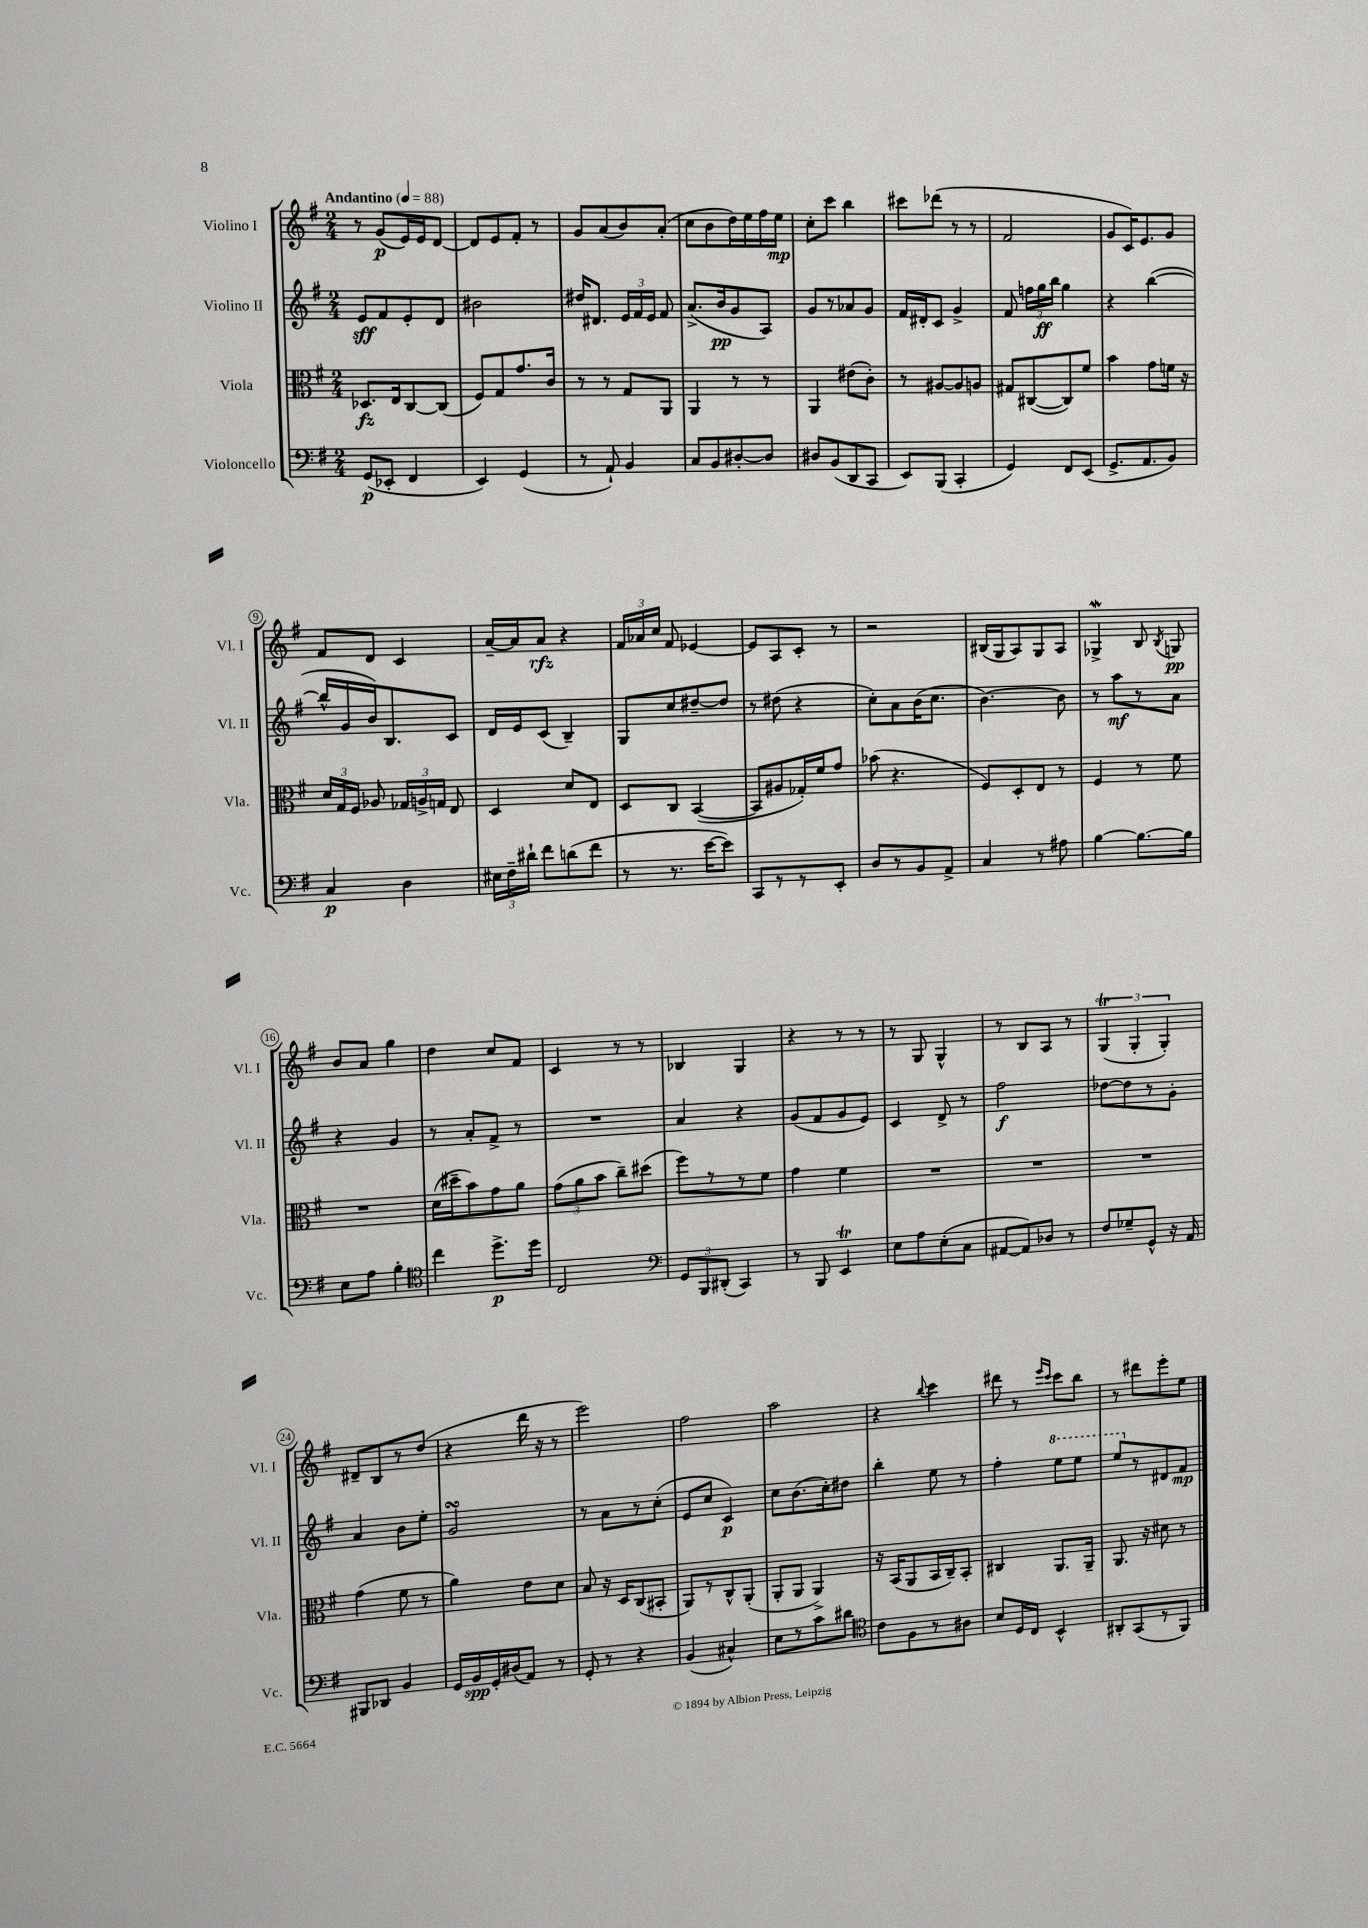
<<
\new StaffGroup <<
\new Staff = "s0" \with { instrumentName = "Violino I" shortInstrumentName = "Vl. I" } {
    \clef treble \key g \major \numericTimeSignature \time 2/4 \tempo "Andantino" 4 = 88
    \autoBeamOff r8 g'8[\p( e'16) e'16 d'8]~ |
    d'8[ e'8 fis'8]-. r8 |
    g'8[ a'8( b'8) a'8]-.( |
    c''8[ b'8 d''16) e''16 fis''16 e''16]\mp |
    c''8[-. c'''8] b''4 |
    cis'''8[ des'''8]( r8 r8 |
    fis'2 |
    g'8[ c'16) e'8. g'8] |
    fis'8[ d'8] c'4 |
    a'16[~-- a'16 a'8]\rfz r4 |
    \tuplet 3/2 { fis'16[ aes'16 c''16] } fis'8 ees'4~ |
    ees'8[ a8 c'8]-. r8 |
    r2 |
    bis16[( g16 a8) g8 a8] |
    ges4->\mordent b8 \acciaccatura { b8 } g8\pp |
    b'8[ a'8] g''4 |
    d''4 c''8[ fis'8] |
    c'4 r8 r8 |
    bes4 g4 |
    r4 r8 r8 |
    r8 g8 g4-^ |
    r8 b8[ a8] r8 |
    \tuplet 3/2 { g4\trill( g4-. g4-.) } |
    dis'8[-- b8 r8 d''8]( |
    r4 d'''16 r16 r8 |
    e'''2) |
    fis''2 |
    a''2 |
    r4 \appoggiatura { b''8 } c'''4 |
    dis'''8 r8 \grace { e'''16[ c'''16] } c'''8[ b''8] |
    r8 dis'''8[ e'''8-. e''8] \bar "|." |
}
\new Staff = "s1" \with { instrumentName = "Violino II" shortInstrumentName = "Vl. II" } {
    \clef treble \key g \major \numericTimeSignature \time 2/4
    \autoBeamOff e'8[\sff fis'8 e'8-. d'8] |
    bis'2 |
    dis''16[ dis'8.] \tuplet 3/2 { e'16[ fis'16 e'16] } fis'8 |
    a'8.[->( b'16\pp g'8 a8]) |
    g'8[ r8 aes'8 g'8] |
    fis'16[ dis'16-. c'8] g'4-> |
    fis'8 \tuplet 3/2 { f''16[ g''16\ff b''16] } g''4 |
    r4 b''4~( |
    b''16[-^ g'16 b'16) b8. c'8] |
    d'16[ e'16 c'8]( b4--) |
    g8[ c''8 dis''8~-- dis''8] |
    r8 dis''8( r4 |
    c''8[-.) a'8 b'16( c''8.] |
    b'4.~) b'8 |
    r8 a''8[\mf r8 a'8] |
    r4 g'4 |
    r8 a'8[-. fis'8]-> r8 |
    R2 |
    a'4 r4 |
    g'8[( fis'8 g'8 e'8]) |
    c'4 d'8-> r8 |
    fis''2\f |
    des''8[~ des''8 r8 g'8]-. |
    a'4 b'8[ e''8]-. |
    g'2\turn |
    r8 a'8[ r8 c''8]-.( |
    e'8[ c''8] c'4\p) |
    c''8[ b'8.( c''16-.) dis''8] |
    b''4-. e''8 r8 |
    fis''4-. \ottava #1 e'''8[ e'''8] |
    e'''8[ \ottava #0 r8 dis'8 fis'8]\mp \bar "|." |
}
\new Staff = "s2" \with { instrumentName = "Viola" shortInstrumentName = "Vla." } {
    \clef alto \key g \major \numericTimeSignature \time 2/4
    \autoBeamOff des8.[\fz e16 c8~ c8]( |
    fis8[) g8 g'8. c'16] |
    r8 r8 g8[ a,8] |
    a,4 r8 r8 |
    a,4 eis'8[( c'8]-.) |
    r8 ais8[~ ais8 a8] |
    gis8[ cis8~( cis8) fis'8] |
    b'4 g'8[ f'16] r16 |
    \tuplet 3/2 { d'16[ g16 fis16] } aes8 \tuplet 3/2 { ges16[ a16-> g16] } e8 |
    d4 d'8[ e8] |
    d8[ c8] b,4~( |
    b,8[ ais8 ges16-.) fis'16 g'8] |
    bes'8( r4. |
    fis8[) d8-. e8] r8 |
    fis4 r8 fis'8 |
    R2 |
    d'16[( dis''16-- b'8) g'8 a'8] |
    \tuplet 3/2 { g'8[( a'8 b'8] } c''8[--) dis''8]( |
    fis''8[) r8 r8 fis'8] |
    g'4 fis'4 |
    R2 |
    R2 |
    R2 |
    g'4( fis'8 r8 |
    a'4) e'8[ d'8] |
    b8 r16 d16[ c8( bis,8]-. |
    a,8[) r8 c8-^ a,8]-.( |
    a,8[-. a,8] a,4->) |
    r16 b,16[( a,8 b,16 c16--) b,8]-. |
    cis4 a,8.[ a,16]-- |
    a,8. r16 dis'8 r8 \bar "|." |
}
\new Staff = "s3" \with { instrumentName = "Violoncello" shortInstrumentName = "Vc." } {
    \clef bass \key g \major \numericTimeSignature \time 2/4
    \autoBeamOff g,8[\p( ees,8]-. fis,4 |
    e,4) g,4( |
    r8 a,8-!) b,4 |
    c8[ b,8 dis8~-. dis8] |
    dis8[ b,8( d,8 c,8] |
    e,8[) b,,8]( c,4-. |
    g,4) fis,8[ e,8]( |
    g,8.[-> a,8. b,8]) |
    c4\p d4 |
    \tuplet 3/2 { eis16[ fis16-- dis'16]-! } fis'8[ d'8( fis'8] |
    r8 r8. e'16[~ e'8]) |
    c,8[ r8 r8 e,8]-. |
    d8[ r8 b,8 a,8]-> |
    c4 r8 ais8 |
    b4~ b8.[~ b16] |
    e8[ a8] b4-. |
    \clef tenor c''4 d''8.[->\p d''16] |
    c2 |
    \clef bass \tuplet 3/2 { g,8[ b,,8 dis,8]-.( } c,4) |
    r8 b,,8 e,4\trill |
    e8[ a8 e8-.( c8] |
    ais,8[~ ais,8) des8] r8 |
    fis8[ ges8-- g,8]-^ r16 a,16 |
    bis,,8[ des,8] b,4 |
    g,16[ b,16\spp g,16-. dis16( a,8]) r8 |
    g,8-. r8 r4 |
    b,4( cis4-^) |
    e8[ r8 c'8 dis'8] |
    \clef tenor c'8[ fis8 r8 ais8] |
    b8[ d16 c16] b,4-^ |
    ais,8[-. g,8( r8 fis,8]) \bar "|." |
}
>>
>>
\layout { \context { \Score \override BarNumber.stencil = #(make-stencil-circler 0.1 0.3 ly:text-interface::print) } }
